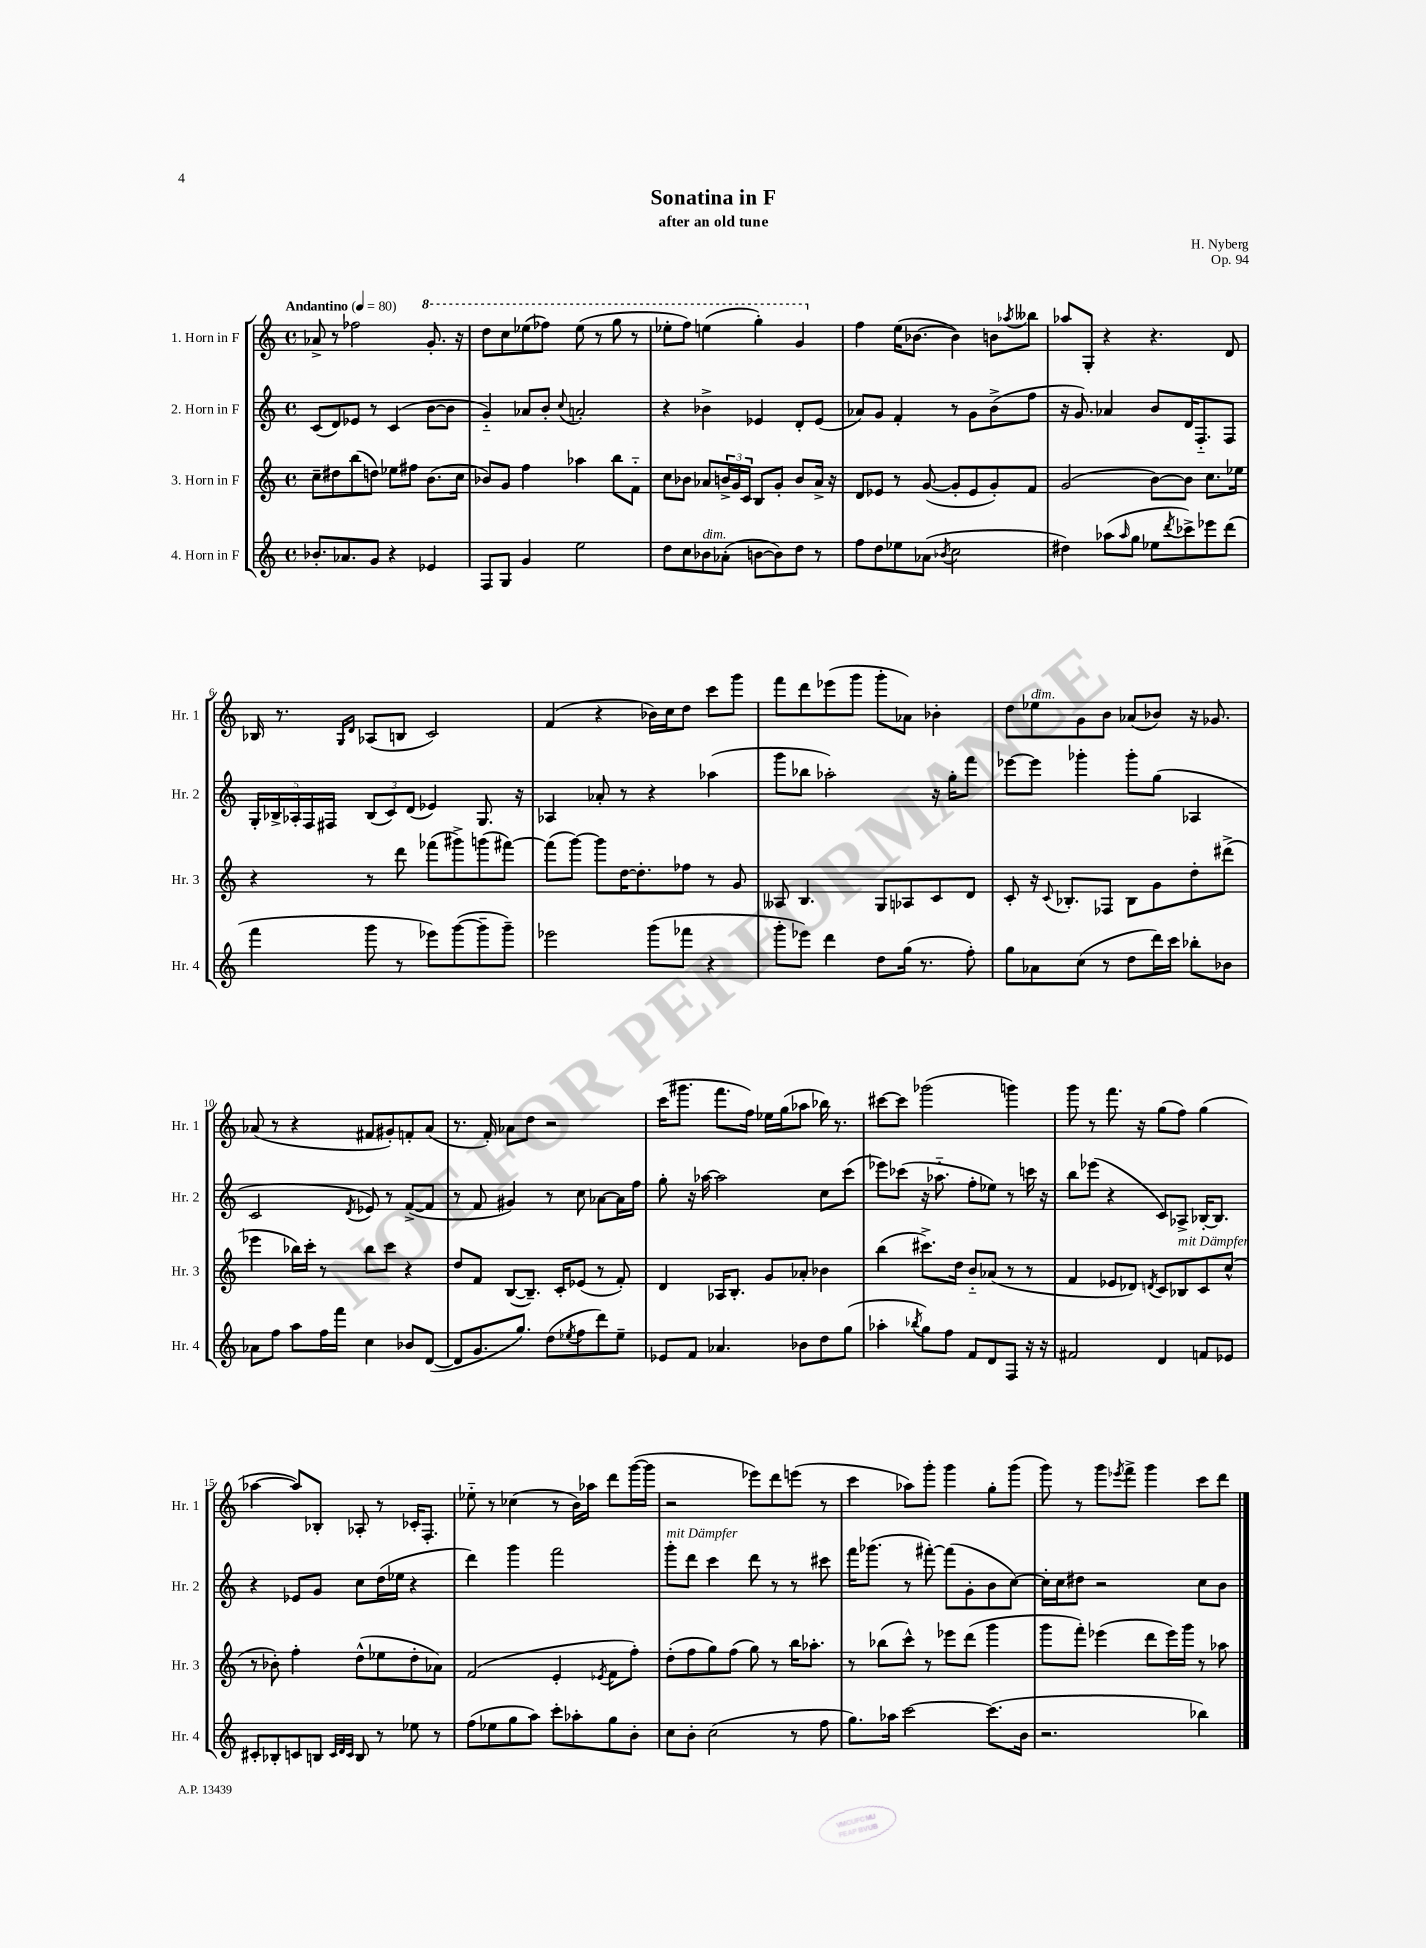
\header { title = "Sonatina in F" composer = "H. Nyberg" subtitle = "after an old tune" opus = "Op. 94" }
<<
\new StaffGroup <<
\new Staff = "s0" \with { instrumentName = "1. Horn in F" shortInstrumentName = "Hr. 1" } {
    \clef treble \key c \major \defaultTimeSignature \time 4/4 \tempo "Andantino" 4 = 80
    aes'8-> r8 fes''2 \ottava #1 g''8.-. r16 |
    d'''8 c'''8 ees'''8( fes'''8) ees'''8( r8 g'''8 r8 |
    ees'''8-. f'''8) e'''4( g'''4-.) g''4 \ottava #0 |
    f''4 e''16( bes'8.~ bes'4) b'8 \acciaccatura { aes''8 } beses''8 |
    aes''8 g8-. r4 r4. d'8 |
    bes16 r8. \grace { g16 d'16 } aes8( b8 c'2) |
    f'4( r4 bes'16) c''16 d''8 c'''8 g'''8 |
    f'''8 d'''8 ees'''8( g'''8 g'''8-. aes'8) bes'4-. |
    d''8 ees''8^\markup { \italic "dim." } g'8 b'8 aes'8( bes'8) r16 ges'8. |
    aes'8( r8 r4 fis'8 gis'8-.) f'8-. aes'8( |
    r8. f'16-.) aes'8 d''8 r2 |
    c'''16( gis'''8. f'''8. f''16) ees''16 g''16( aes''8 bes''16) r8. |
    cis'''8~ cis'''8 ges'''2( g'''4) |
    g'''8 r8 f'''8. r16 g''8( f''8) g''4( |
    aes''4~ aes''8) bes8-. aes8-. r8 ces'16-. f8.-. |
    ees''8-_ r8 ces''4( r8 b'16) aes''16 d'''8 g'''16~( g'''16 |
    r2 ees'''8) d'''8 e'''8( r8 |
    c'''4 aes''8) g'''8-. g'''4 g''8-. g'''8( |
    g'''8) r8 g'''8 \acciaccatura { ees'''8 } f'''8-> g'''4 c'''8 d'''8 \bar "|." |
}
\new Staff = "s1" \with { instrumentName = "2. Horn in F" shortInstrumentName = "Hr. 2" } {
    \clef treble \key c \major \defaultTimeSignature \time 4/4
    c'8( d'8) ees'8 r8 c'4( b'8~ b'8 |
    g'4-_) aes'8 b'8-. \appoggiatura { c''8 } a'2-. |
    r4 bes'4-> ees'4 d'8-. ees'8( |
    aes'8) g'8 f'4-. r8 g'8 b'8->( f''8 |
    r16 g'8.) aes'4 b'8 d'16 f8.-_ f8 |
    \tuplet 5/4 { g16-. bes16-> aes16-. f16 fis16 } \tuplet 3/2 { bes8( c'8) d'8( } ees'4) g8. r16 |
    aes4 aes'8-. r8 r4 aes''4( |
    g'''8 bes''8 aes''2-.) r16 g''16-. f'''8 |
    ees'''8~ ees'''8 ges'''4-. ges'''8-. g''8( aes4 |
    c'2 \acciaccatura { d'8 } ees'8) r8 f'8~->( f'8 |
    r8 f'8 gis'4) r8 c''8 aes'8~ aes'16 f''16 |
    g''8-. r16 aes''16~ aes''2 c''8 c'''8( |
    ees'''8) ces'''8( r16 aes''8.-_ f''8-. ees''8) r8 c'''16 r16 |
    b''8 ees'''8( r4 c'8) aes8-> bes16~-. bes8. |
    r4 ees'8 g'8 c''8 d''16( ees''16 r4 |
    d'''4) g'''4 f'''2 |
    g'''8-.^\markup { \italic "mit Dämpfer" } d'''8 c'''4 d'''8 r8 r8 cis'''8 |
    f'''16 ges'''8.( r8 fis'''8~-.) fis'''8( g'8-. b'8 c''8~) |
    c''16-. c''16 dis''8 r2 c''8 b'8 \bar "|." |
}
\new Staff = "s2" \with { instrumentName = "3. Horn in F" shortInstrumentName = "Hr. 3" } {
    \clef treble \key c \major \defaultTimeSignature \time 4/4
    c''8-- dis''8 b''8( d''8) ees''8 fis''8 b'8.( c''16 |
    bes'8) g'8 f''4 aes''4 b''8 f'8-_ |
    c''8 bes'8 aes'8 \tuplet 3/2 { b'16-> g'16 c'16 } b8 g'8-. b'8 aes'16-> r16 |
    d'8 ees'8 r8 g'8~( g'8-. ees'8 g'8-.) f'8 |
    g'2( b'8~) b'8 c''8. ees''16 |
    r4 r8 d'''8 fes'''8( gis'''8->) g'''8( fis'''8~) |
    fis'''8( g'''8~) g'''8 d''16~ d''8.-. fes''8 r8 g'8 |
    aeses8 b4. g8 aes8 c'8 d'8 |
    c'8-. r16 \appoggiatura { c'8 } bes8.-. fes8 bes8 g'8 d''8-. dis'''8->( |
    ees'''4 bes''16) c'''16-. r8 bes''8 c'''8 r4 |
    d''8 f'8 b8~( b8.--) c'16-. ees'8( r8 f'8-.) |
    d'4 aes16 b8.-. g'8 aes'8-. bes'4 |
    b''4( cis'''8.->) d''16 b'8-_ aes'8( r8 r8 |
    f'4 ees'8 des'8) \acciaccatura { d'8 } c'8 bes8^\markup { \italic "mit Dämpfer" } c'8 c''8-^( |
    r8 bes'8-.) f''4-. d''8-^( ees''8 d''8-. aes'8) |
    f'2( e'4-. \acciaccatura { ees'8 } f'8 f''8-.) |
    d''8-.( f''8 g''8) f''8( g''8) r8 b''16 aes''8.-. |
    r8 bes''8( c'''8-^) r8 ees'''8 d'''8( g'''4 |
    g'''8 f'''8-.) ees'''4( d'''8 ees'''16) g'''16 r8 aes''8 \bar "|." |
}
\new Staff = "s3" \with { instrumentName = "4. Horn in F" shortInstrumentName = "Hr. 4" } {
    \clef treble \key c \major \defaultTimeSignature \time 4/4
    bes'8.-. aes'8. g'8 r4 ees'4 |
    f8 g8 g'4 e''2 |
    d''8 c''8 bes'8^\markup { \italic "dim." } aes'8-.( b'8~ b'8) d''8 r8 |
    f''8 d''8 ees''8 aes'8( \acciaccatura { bes'8 } c''2 |
    dis''4) aes''8( \grace { aes''16 } g''8 ees''8 \acciaccatura { d'''8 } ces'''8->) ees'''8 d'''8( |
    f'''4 g'''8 r8 ees'''8) g'''8~( g'''8-- g'''8--) |
    ees'''2 g'''8( fes'''8 r4 |
    g'''8-. ees'''8) d'''4 d''8 g''16( r8. f''8-.) |
    g''8 aes'8 c''8( r8 d''8 d'''16) c'''16 bes''8-. bes'8 |
    aes'8 f''8 a''8 f''16 f'''16 c''4 bes'8 d'8~( |
    d'8 g'8. g''8.) d''8( \acciaccatura { ees''8 } f''8 d'''8) ees''8-- |
    ees'8 f'8 aes'4. bes'8 d''8 g''8( |
    aes''4-. \acciaccatura { bes''8 } g''8) f''8 f'8 d'8 f8 r16 r16 |
    fis'2 d'4 f'8 ees'8 |
    cis'8-. bes8-. c'8 b8 \grace { c'32 d'32 c'32 } b8 r8 ees''8 r8 |
    f''8( ees''8 g''8 a''8) c'''8-. aes''8-. g''8 b'8-. |
    c''8 b'8-. c''2( r8 f''8 |
    g''8.) aes''16 c'''2~ c'''8.( b'16 |
    r2. bes''4) \bar "|." |
}
>>
>>
